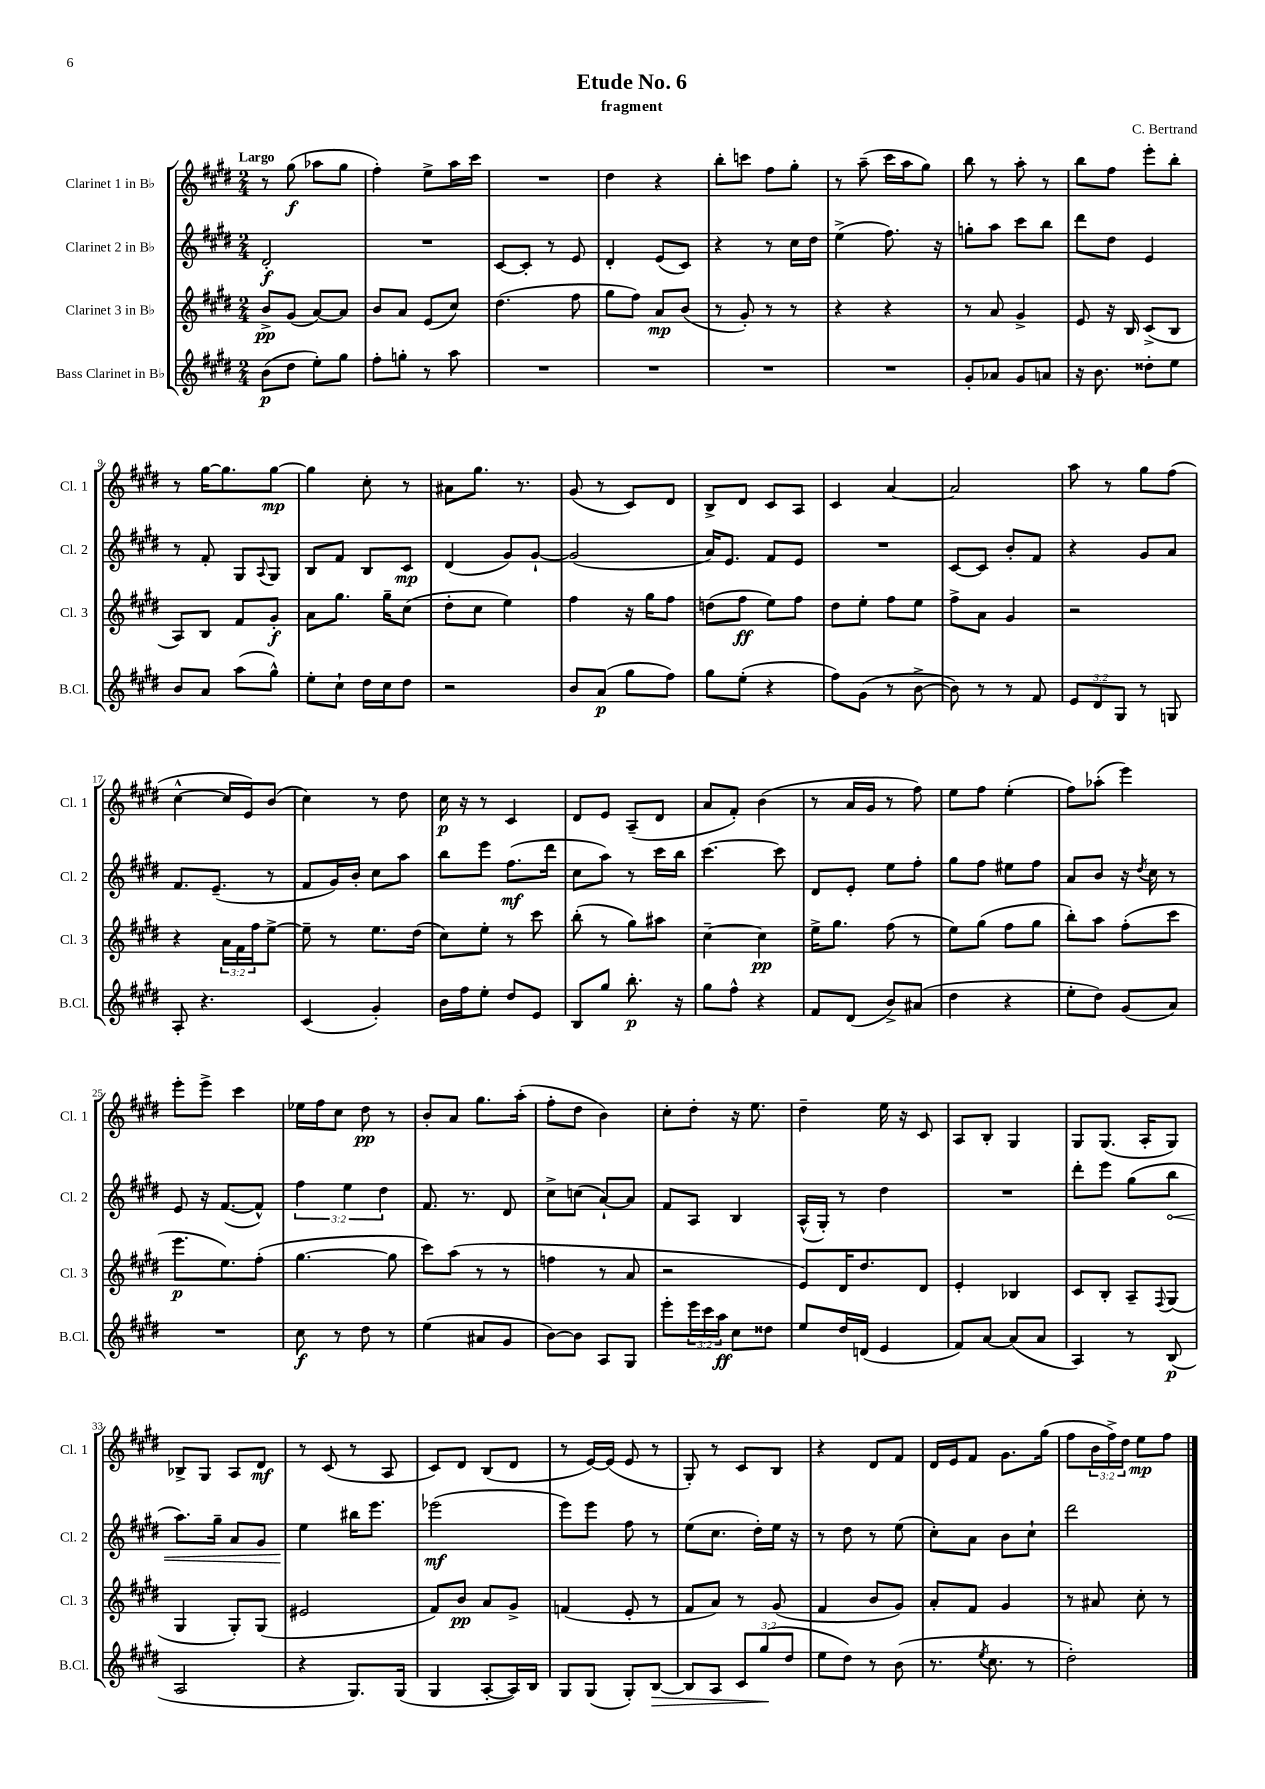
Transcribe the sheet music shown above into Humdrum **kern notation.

**kern	**kern	**kern	**kern
*staff4	*staff3	*staff2	*staff1
*clefG2	*clefG2	*clefG2	*clefG2
*k[f#c#g#d#]	*k[f#c#g#d#]	*k[f#c#g#d#]	*k[f#c#g#d#]
*M2/4	*M2/4	*M2/4	*M2/4
(8b\L	8b^/L	2d#'/	8r
8dd#\J	(8g#/J	.	(8gg#\
8ee'\L)	[8a/L)	.	8aa-\L
8gg#\J	8a/]J	.	8gg#\J
=	=	=	=
8ff#'\L	8b/L	2r	4ff#'\)
8gg'\J	8a/J	.	.
8r	(8e/L	.	8ee^\L
8aa\	8cc#/J)	.	16aa\L
.	.	.	16ccc#\JJ
=	=	=	=
2r	(4.dd#\	[8c#/L	2r
.	.	8c#'/]J	.
.	.	8r	.
.	8ff#\	8e/	.
=	=	=	=
2r	8gg#\L	4d#'/	4dd#\
.	8ff#\J)	.	.
.	8a/L	(8e/L	4r
.	(8b/J	8c#/J)	.
=	=	=	=
2r	8r	4r	8bb'\L
.	8g#'/)	.	8ccc\J
.	8r	8r	8ff#\L
.	8r	16cc#\LL	8gg#'\J
.	.	16dd#\JJ	.
=	=	=	=
2r	4r	(4ee^\	8r
.	.	.	(8aa~\
.	4r	8.ff#\)	16ccc#\LL
.	.	.	16aa\J
.	.	.	8gg#\J)
.	.	16r	.
=	=	=	=
8g#'/L	8r	8gg'\L	8bb\
8a-/J	8a/	8aa\J	8r
8g#/L	4g#^/	8ccc#\L	8aa'\
8a/J	.	8bb\J	8r
=	=	=	=
16r	8e/	8ddd#\L	8bb\L
8.b\	.	.	.
.	16r	8dd#\J	8ff#\J
.	16B/	.	.
8dd##'\L	(8c#^/L	4e/	8eee'\L
8ee\J	8B/J	.	8bb'\J
=	=	=	=
8b/L	8A/L)	8r	8r
8a/J	8B/J	8f#'/	[16gg#\LK
.	.	.	8.gg#\]
(8aa\L	8f#/L	8G#/L	.
.	.	8qqA/	.
8gg#^^\J)	8g#'/J	8G#/J	[8gg#\J
=	=	=	=
8ee'\L	8a\L	8B/L	4gg#\]
8cc#`\J	8.gg#\J	8f#/J	.
16dd#\LL	.	8B/L	8cc#'\
16cc#\J	16gg#~\LK	.	.
8dd#\J	(8cc#\J	8c#/J	8r
=	=	=	=
2r	8dd#'\L	(4d#/	8a#\L
.	8cc#\J	.	8.gg#\J
.	4ee\)	8g#/L)	.
.	.	.	8.r
.	.	[8g#`/J	.
=	=	=	=
8b/L	4ff#\	(2g#/]	(8g#/
(8a/J	.	.	8r
8gg#\L	16r	.	8c#/L)
.	16gg#\LK	.	.
8ff#\J)	8ff#\J	.	8d#/J
=	=	=	=
8gg#\L	(8dd\L	16a/LK)	8B^/L
.	.	8.e/J	.
(8ee'\J	8ff#\J	.	8d#/J
4r	8ee\L)	8f#/L	8c#/L
.	8ff#\J	8e/J	8A/J
=	=	=	=
8ff#\L)	8dd#\L	2r	4c#/
(8g#\J	8ee'\J	.	.
8r	8ff#\L	.	[4a/
[8b^\	8ee\J	.	.
=	=	=	=
8b\])	8ff#^\L	[8c#/L	2a/]
8r	8a\J	8c#/]J	.
8r	4g#/	8b'/L	.
8f#/	.	8f#/J	.
=	=	=	=
12e/L	2r	4r	8aa\
12d#/	.	.	.
.	.	.	8r
12G#/J	.	.	.
8r	.	8g#/L	8gg#\L
8G/	.	8a/J	(8ff#\J
=	=	=	=
8A'/	4r	8.f#/L	[4cc#^^\
4.r	.	.	.
.	.	(8.e~/J	.
.	24a\LL	.	16cc#/]LL
.	24f#\	.	.
.	.	.	16e/J)
.	24ff#\J	.	.
.	[8ee^\J	8r	(8b/J
=	=	=	=
(4c#/	8ee~\]	8f#/L	4cc#\)
.	8r	16g#/L)	.
.	.	16b'/JJ	.
4g#'/)	8.ee\L	8cc#\L	8r
.	.	8aa\J	8dd#\
.	(16dd#\Jk	.	.
=	=	=	=
16b\LL	8cc#\L)	8bb\L	16cc#\
16ff#\J	.	.	16r
8ee'\J	8ee'\J	8eee\J	8r
8dd#/L	8r	(8.ff#\L	4c#/
8e/J	8ccc#\	.	.
.	.	16ddd#\Jk	.
=	=	=	=
8B/L	(8bb'\	8cc#\L	8d#/L
8gg#/J	8r	8aa\J)	8e/J
8.bb'\	8gg#\L)	8r	(8A~/L
.	8aa#\J	16ccc#\LL	8d#/J
16r	.	16bb\JJ	.
=	=	=	=
8gg#\L	[4cc#~\	[4.ccc#\	8a/L
8ff#^^\J	.	.	8f#'/J)
4r	4cc#\]	.	(4b\
.	.	8ccc#\]	.
=	=	=	=
8f#/L	16ee^\LK	8d#/L	8r
.	8.gg#\J	.	.
(8d#/J	.	8e'/J	16a/LL
.	.	.	16g#/JJ
8b^/L)	(8ff#\	8ee\L	8r
(8a#/J	8r	8ff#'\J	8ff#\)
=	=	=	=
4dd#\	8ee\L)	8gg#\L	8ee\L
.	(8gg#\J	8ff#\J	8ff#\J
4r	8ff#\L	8ee#\L	(4ee'\
.	8gg#\J	8ff#\J	.
=	=	=	=
8ee'\L	8bb'\L)	8a/L	8ff#\L)
8dd#\J)	8aa\J	8b/J	(8aa-'\J
(8g#/L	(8ff#'\L	16r	4eee\)
.	.	8qdd#/	.
.	.	16cc#\	.
8a/J)	8ccc#\J	8r	.
=	=	=	=
2r	8.eee\L	8e/	8eee'\L
.	.	16r	8eee^\J
.	8.ee\)	([8.f#/L	.
.	.	.	4ccc#\
.	(8ff#'\J	8f#^^/]J)	.
=	=	=	=
8cc#\	[4.gg#\	6ff#\	16ee-\LL
.	.	.	16ff#\J
8r	.	.	8cc#\J
.	.	6ee\	.
8dd#\	.	.	8dd#\
.	.	6dd#\	.
8r	8gg#\]	.	8r
=	=	=	=
(4ee\	8ccc#\L)	8.f#/	8b'/L
.	(8aa\J	.	8a/J
.	.	8.r	.
8a#/L	8r	.	8.gg#\L
8g#/J	8r	8d#/	.
.	.	.	(16aa'\Jk
=	=	=	=
[8b\L)	4ff\	8cc#^\L	8ff#'\L
8b\]J	.	(8cc\J	8dd#\J
8A/L	8r	[8a`/L)	4b\)
8G#/J	8a/	8a/]J	.
=	=	=	=
8eee'\L	2r	8f#/L	8cc#'\L
24eee\L	.	8A/J	8dd#'\J
24ccc#\	.	.	.
24aa\JJ	.	.	.
8cc#\L	.	4B/	16r
.	.	.	8.ee\
8dd##\J	.	.	.
=	=	=	=
8ee/L	8e/L)	(16A^^/LL	4dd#~\
.	.	16G#'/JJ)	.
16dd#/L	16d#/K	8r	.
(16d/JJ	8.dd#/	.	.
4e/	.	4dd#\	16ee\
.	.	.	16r
.	8d#/J	.	8c#/
=	=	=	=
8f#/L)	4e'/	2r	8A/L
[8a/J	.	.	8B'/J
(8a/]L	4B-/	.	4G#/
8a/J	.	.	.
=	=	=	=
4A/)	8c#/L	8ddd#'\L	8G#/L
.	8B'/J	8eee\J	(8.G#/J
8r	8A~/L	(8gg#\L	.
.	.	.	16A'/LK
.	8qqF#/	.	.
(8B/	(8G#/J	8bb\J	8G#/J)
=	=	=	=
2A/	4G#/	8.aa\L)	8B-^/L
.	.	.	8G#/J
.	.	16gg#~\Jk	.
.	8G#'/L)	8a/L	8A/L
.	(8G#/J	8g#/J	8d#/J
=	=	=	=
4r	2e#/	4ee\	8r
.	.	.	(8c#/
8.G#/L)	.	16bb#\LK	8r
.	.	8.eee\J	.
.	.	.	8A/
(16G#/Jk	.	.	.
=	=	=	=
4G#/	8f#/L)	(2eee-\	8c#/L)
.	8b/J	.	8d#/J
[8A'/L	8a/L	.	(8B/L
16A/]L)	8g#^/J	.	8d#/J
16B/JJ	.	.	.
=	=	=	=
8G#/L	(4f/	8eee\L)	8r
(8G#/J	.	8eee\J	[16e/LL)
.	.	.	(16e/]JJ
8G#'/L)	8e'/	8ff#\	8e/
[8B/J	8r	8r	8r
=	=	=	=
8B/]L	8f#/L	(8ee\L	8G#'/)
8A/J	8a/J)	8.cc#\J	8r
12c#/L	8r	.	8c#/L
.	.	16dd#'\LL)	.
(12gg#/	.	.	.
.	(8g#/	16ee\JJ	8B/J
12dd#/J	.	.	.
.	.	16r	.
=	=	=	=
8ee\L	4f#/	8r	4r
8dd#\J)	.	8dd#\	.
8r	8b/L	8r	8d#/L
(8b\	8g#/J)	(8ee\	8f#/J
=	=	=	=
8.r	8a'/L	8cc#'\L)	16d#/LL
.	.	.	16e/J
.	8f#/J	8a\J	8f#/J
8qee/	.	.	.
8.cc#\	.	.	.
.	4g#/	8b\L	8.g#\L
8r	.	8cc#`\J	.
.	.	.	(16gg#\Jk
=	=	=	=
2dd#'\)	8r	2ddd#\	8ff#\L
.	8a#/	.	24b\L
.	.	.	24ff#^\)
.	.	.	24dd#\JJ
.	8cc#'\	.	8ee\L
.	8r	.	8ff#\J
==	==	==	==
*-	*-	*-	*-
